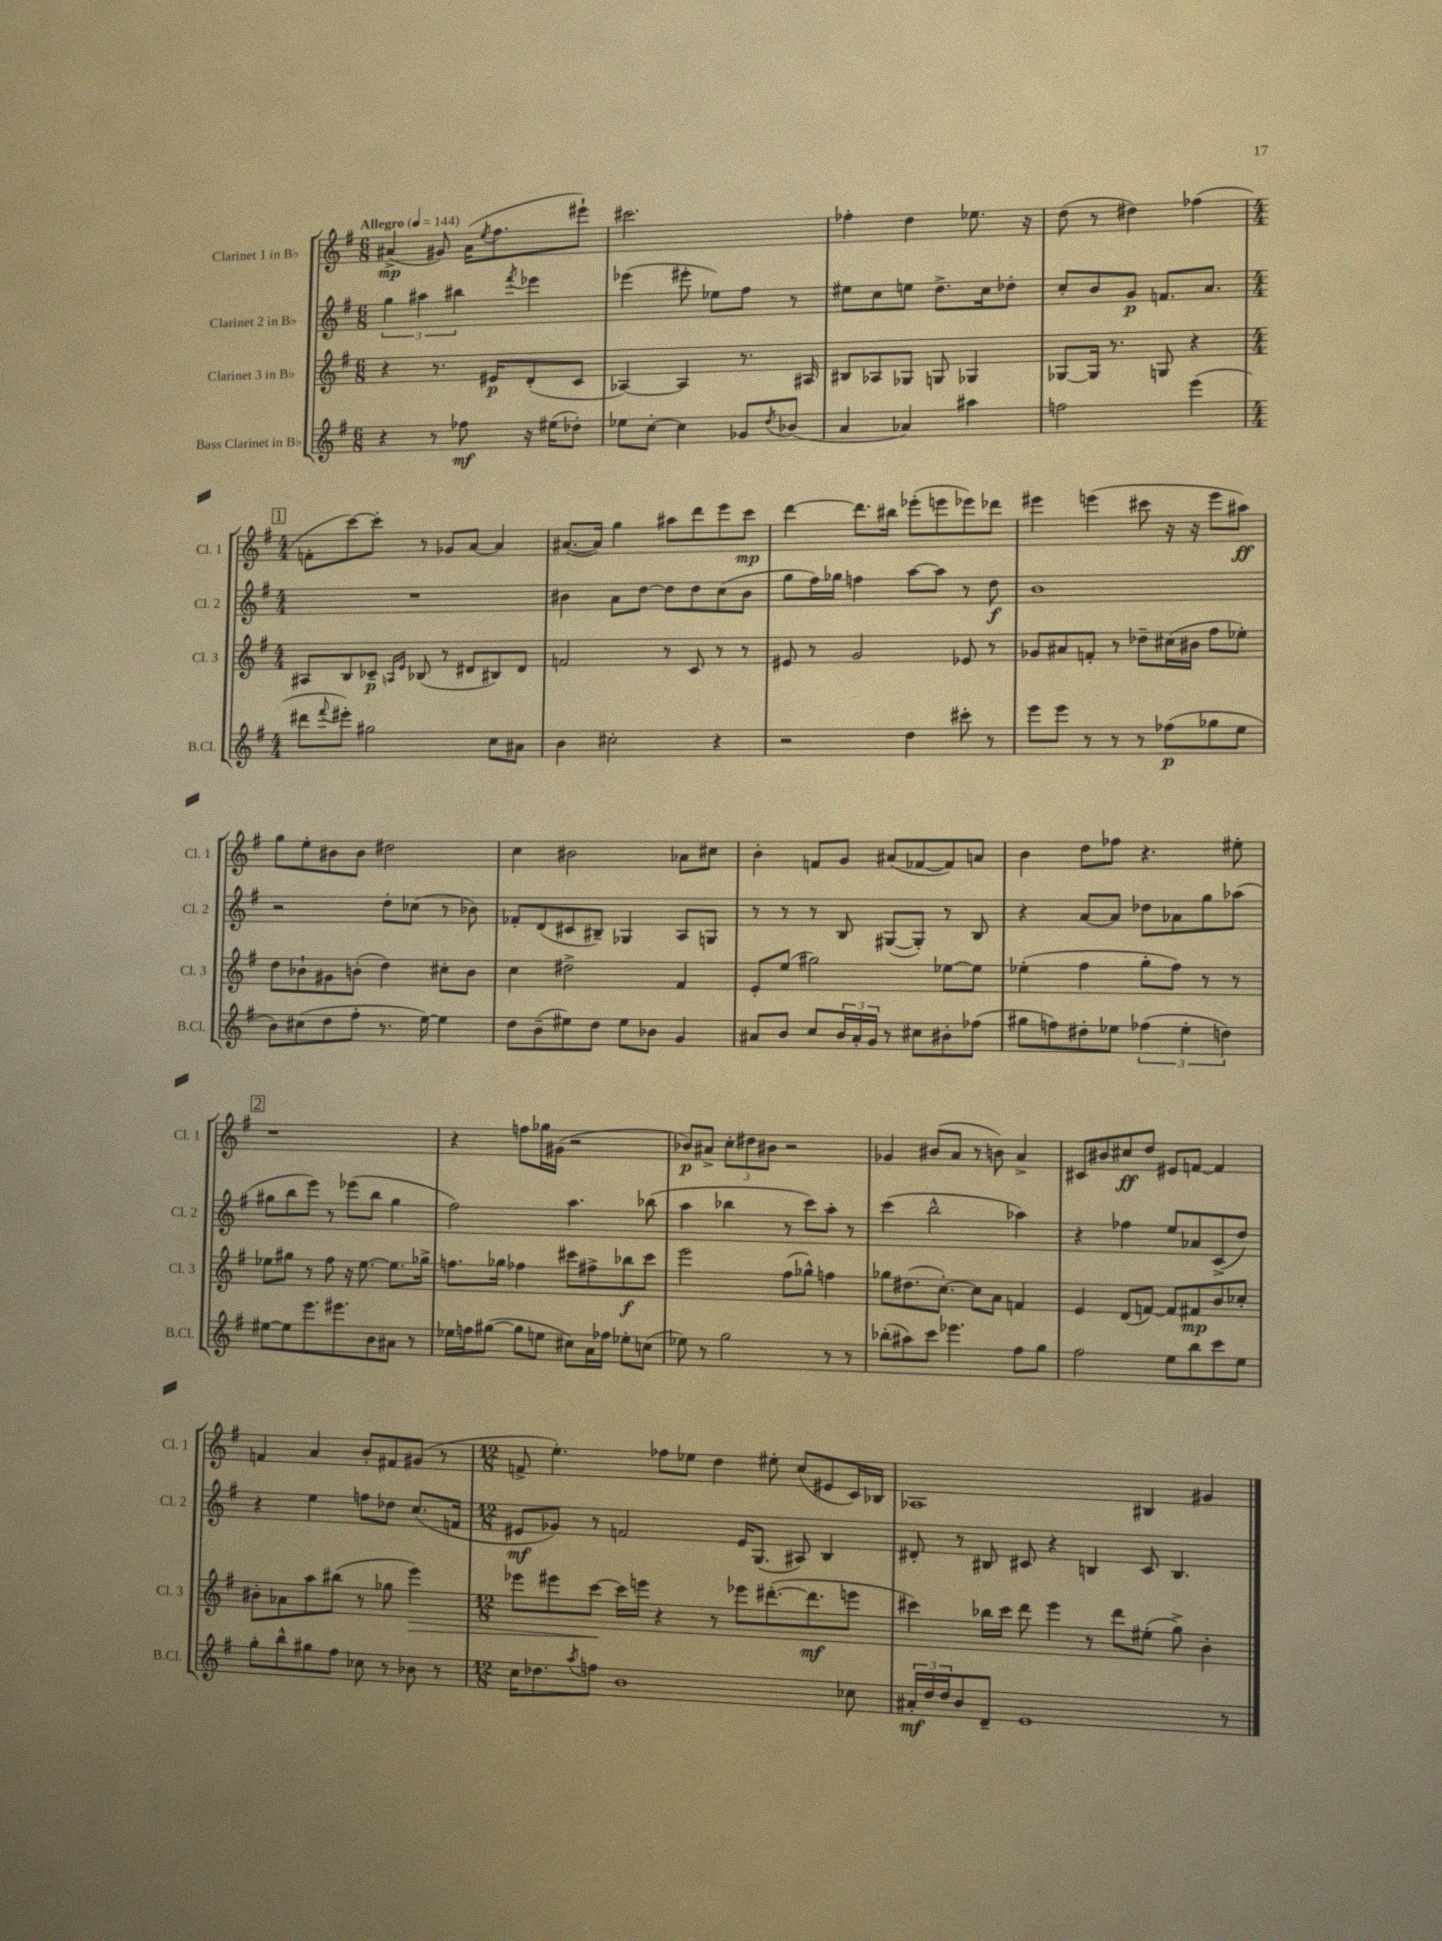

**kern	**kern	**kern	**kern
*staff4	*staff3	*staff2	*staff1
*clefG2	*clefG2	*clefG2	*clefG2
*k[f#]	*k[f#]	*k[f#]	*k[f#]
*M6/8	*M6/8	*M6/8	*M6/8
*MM144	*MM144	*MM144	*MM144
4r	4r	6gg	(4a#^
.	.	6aa#	.
8r	8.r	.	8g#)
.	.	6bb#	.
8ff-	.	.	(16a#
.	.	.	8qee
.	16e#	.	8.ff#
.	.	8qfff#	.
16r	(8d'	4eee-	.
(16ee#	.	.	.
8dd-')	8c	.	8eee#`)
=	=	=	=
8ee-	[4A-)	(4eee-	2.ccc#
[8cc'	.	.	.
4cc]	4A-]	8eee#'	.
.	.	8ee-)	.
8g-	8.r	8ff#	.
8qdd	.	.	.
(8b-	.	8r	.
.	16A#	.	.
=	=	=	=
4a	8B#	8ee#	4ff-'
.	8A-	8cc	.
4a-)	8G-	8ee	4dd
.	8G	8.dd^	.
4aa#	4G-	.	8.ee-
.	.	16cc	.
.	.	8dd-'	.
.	.	.	16r
=	=	=	=
2ff	[8G-	8cc'	(8dd
.	16G-]	8b	8r
.	8.r	.	.
.	.	8g	4dd#)
.	8G	8.f	.
(4eee	4r	.	(4ff-
.	.	8.a	.
=	=	=	=
*M4/4	*M4/4	*M4/4	*M4/4
8ddd#	8A#	1r	8f'
8qqfff#	.	.	.
8eee#')	8B	.	[8ccc)
2gg#	8c-~	.	8ccc']
.	16qqA	.	.
.	16qqe	.	.
.	(8B-	.	8r
.	8r	.	8g-
.	8d#	.	[8a
8cc	8B#)	.	4a]
8a#	8d#	.	.
=	=	=	=
4b	2f	4b#	([8.a#
.	.	.	16a#])
2cc#'	.	8a	4gg
.	.	[8dd	.
.	8r	8dd]	8aa#
.	8c	8dd	8ddd
4r	8r	(8cc	8eee
.	8r	8b#	8ccc
=	=	=	=
2r	8e#	8gg	[4ddd
.	8r	16ff#)	.
.	.	16gg-	.
.	2g	4ff	8.ddd]
.	.	.	16bb#
4dd	.	[8aa	(8eee-'
.	.	8aa]	8eee
8ccc#'	8e-	8r	8eee-)
8r	8r	8dd	8ddd-
=	=	=	=
8eee	8g-	1b	4eee#
8eee	8a#	.	.
8r	8f'	.	(4eee
8r	8r	.	.
8r	8dd-~	.	8ccc#
(8ff-	(16cc#	.	16r
.	16b#	.	16r
8gg-	8ff#	.	8eee
8ee	8ee-')	.	8aa#)
=	=	=	=
8b)	8dd	2r	8gg
(8cc#	8b-`	.	8ee'
8dd	8g#	.	8b#
8ff#'	(8b'	.	8b#
8.r	4dd)	8dd'	2dd#
.	.	(8cc-	.
[16ee)	.	.	.
4ee]	8cc#'	8r	.
.	8b	8b-)	.
=	=	=	=
8dd	4cc	8f-'	4cc
(8b~	.	(8d	.
8ee#)	2dd#^	8c#	2b#
8dd	.	8B#~)	.
8ee#	.	4G-	.
8b-	.	.	.
4g	4f#	8A	8a-
.	.	8G	8cc#
=	=	=	=
8a#	8e'	8r	4b'
8b	(8ee	8r	.
8cc	2gg#)	8r	8f
24b	.	8B	8g
24a#'	.	.	.
24g	.	.	.
8r	.	([8G#	(8a#
8cc#	.	8G#'])	[8f-
8b#'	[8ee-	8r	8f-])
(8ff-	8ee-]	8B	8a
=	=	=	=
8gg#	(4ee-'	4r	4b
8ff)	.	.	.
8dd#'	4ff#	[8a	8dd
8ee-	.	8a]	8ff-
(6ff-	8gg'	8dd-	4.r
.	8ff#)	8a-	.
6ee-'	.	.	.
.	8r	8gg	.
6dd)	.	.	.
.	8r	(8aa-	8ee#'
=	=	=	=
[8ee#	8ee-	8gg#	1r
8ee#]	8gg#	8bb	.
8.eee	8r	8eee)	.
.	8ff#	8r	.
8.eee#	.	.	.
.	16r	(8eee-	.
.	[8.ee-	.	.
8b	.	8bb	.
8a#	8.ee-]	4gg#	.
8r	.	.	.
.	16gg-^	.	.
=	=	=	=
16ee-	8.ff	2ff#)	4r
16ff	.	.	.
([8gg#	.	.	.
.	16gg-	.	.
8gg#]	4ff-	.	8ff
8ee	.	.	16gg-
.	.	.	(16g#
8cc#)	8ccc#	4.aa	2r
16a	8ff#^	.	.
16ff-	.	.	.
8ee-'	8bb-	.	.
(8cc	8ccc#	(8bb-	.
=	=	=	=
8ee-)	2eee	4aa	8b-)
8r	.	.	8a#^
2gg	.	4bb-	12cc'
.	.	.	12dd#
.	.	.	12b#
.	(8ff#	8r	2r
.	8gg-^^)	8ccc)	.
8r	4ff	8aa'	.
8r	.	8r	.
=	=	=	=
(8bb-'	8gg-	(4ccc	4g-
8aa#)	(8.dd#	.	.
8ccc	.	2bb^^	(8b#
.	[8.cc')	.	.
4.eee-	.	.	8a
.	8cc]	.	8r
.	8a	.	8b)
8ff#	4f	4aa-)	4a^
8gg	.	.	.
=	=	=	=
2ff#	4e	4r	8c#
.	.	.	8b#
.	(8d	4ff-	8cc#
.	[8f)	.	8dd
8ee	8f]	8ee	8e#
8bb	8f#	8a-	[8f
8ccc	8b	(8c^	4f]
8ee	8cc-'	8dd)	.
=	=	=	=
8gg'	8b#'	4r	4f
8bb^^	8a-	.	.
8gg#	8aa	4ee	4a
8ff#	(8bb#	.	.
8cc-	8r	8ff	8b'
8r	8gg-	8dd-	8f#
8b-	4eee)	(8.cc	(8g#
8r	.	.	8r
.	.	16f	.
=	=	=	=
*M12/8	*M12/8	*M12/8	*M12/8
16cc	8eee-	8e#	8f^
8.dd-	.	.	.
.	8eee#	8g-)	4.ee')
8qaa	.	.	.
8ff	[8ccc	8r	.
1b	16ccc]	2f	.
.	16eee	.	.
.	4r	.	8ff-
.	.	.	8ee-
.	8r	.	4dd
.	8eee-	16e#	.
.	.	(8.G	.
.	([8.ddd#'	.	8ee#'
.	.	8A#)	(8cc
.	8.ddd#]	.	.
.	.	4B	8e#
8cc-	8eee	.	16c)
.	.	.	16B-
=	=	=	=
24a#'	4ccc#)	8d#'	1A-
24dd	.	.	.
24dd	.	.	.
8b	.	8r	.
8d~	16bb-	8B#	.
.	16ccc#	.	.
1e	8ddd	8c#	.
.	4eee	4r	.
.	8r	4B	.
.	8ddd	.	.
.	(8ee#'	8c#	4B#
.	8gg^)	4.B	.
.	4b'	.	4g#
8r	.	.	.
==	==	==	==
*-	*-	*-	*-
